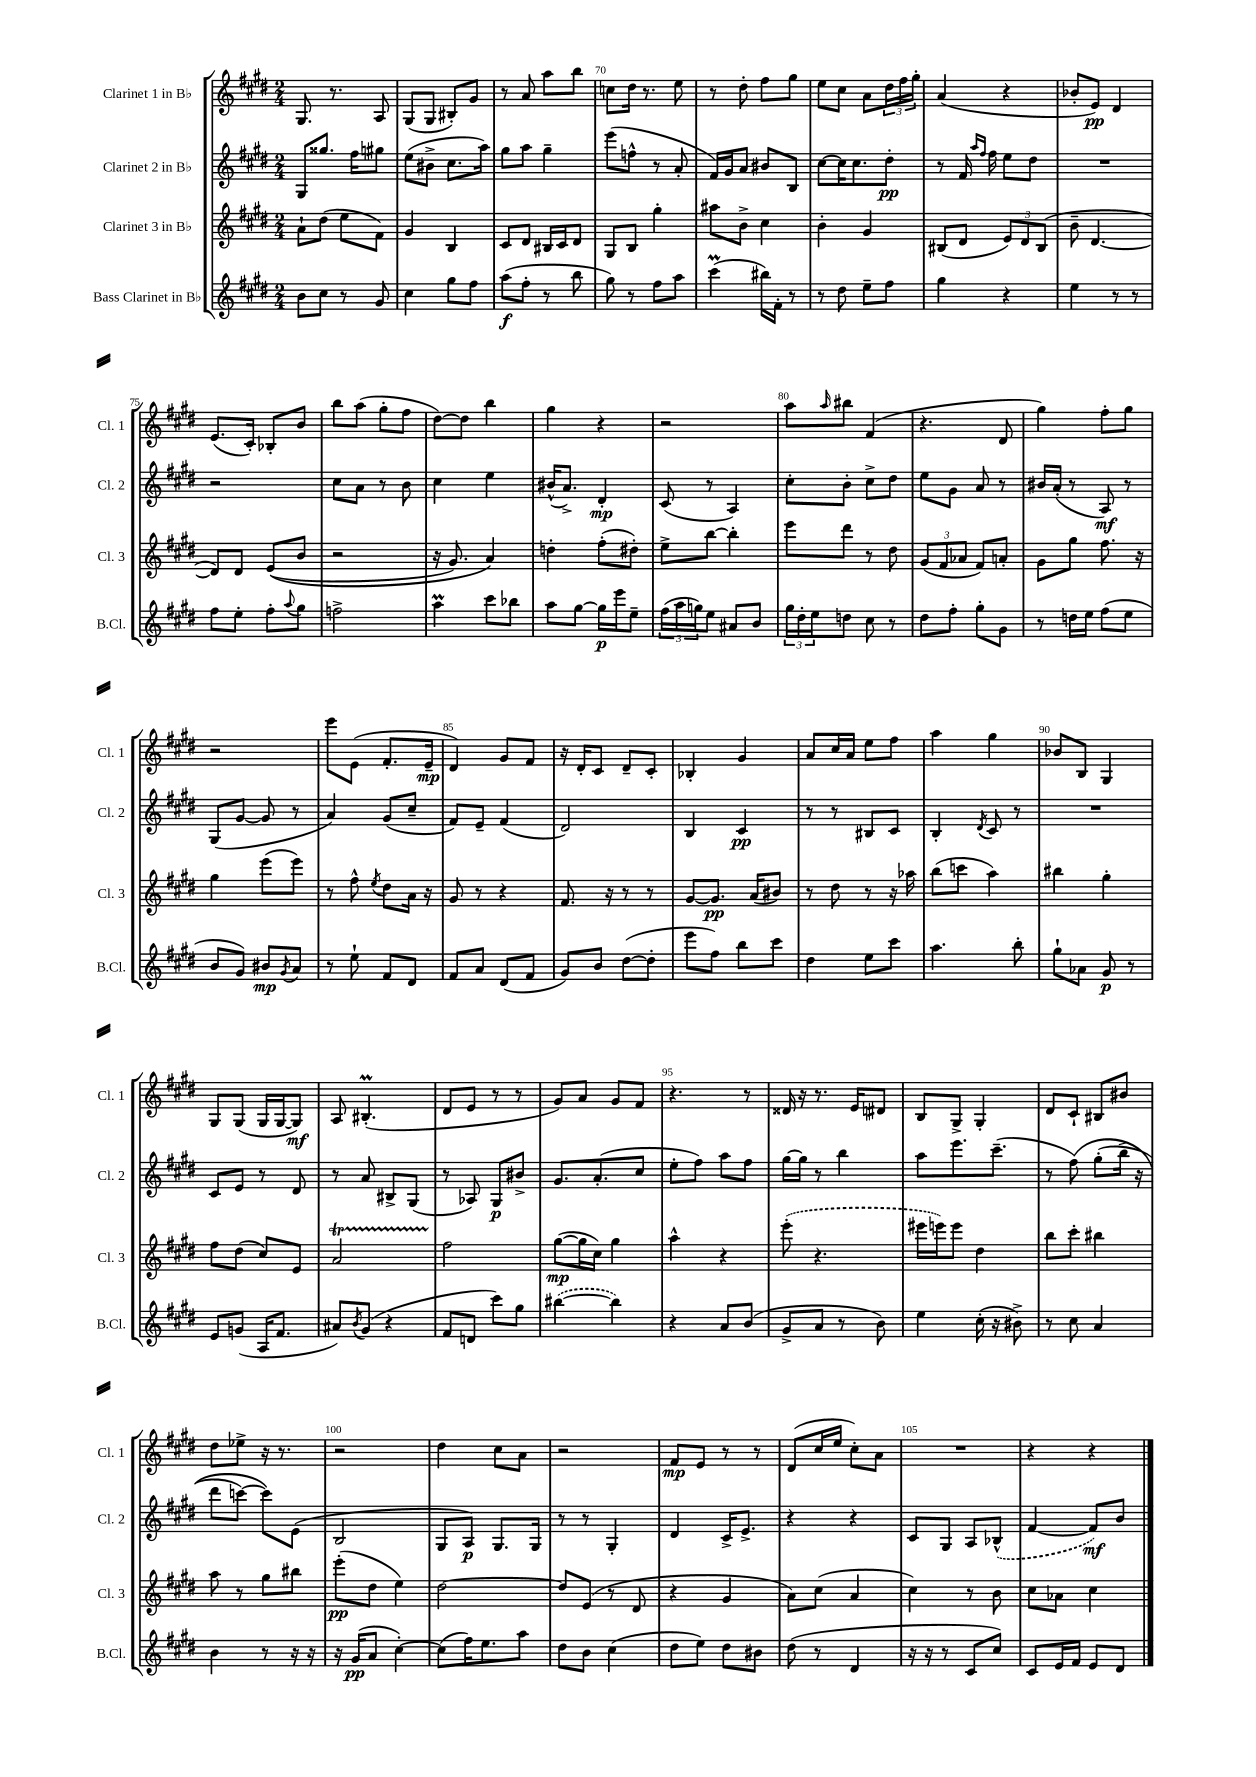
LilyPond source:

<<
\new StaffGroup <<
\new Staff = "s0" \with { instrumentName = "Clarinet 1 in Bb" shortInstrumentName = "Cl. 1" } {
    \clef treble \key e \major \numericTimeSignature \time 2/4
    gis8. r8. a8 |
    gis8( gis8 bis8-.) gis'8 |
    r8 a'8 a''8 b''8 |
    c''8 dis''16 r8. e''8 |
    r8 dis''8-. fis''8 gis''8 |
    e''8 cis''8 a'8 \tuplet 3/2 { dis''16 fis''16 gis''16-. } |
    a'4( r4 |
    bes'8-. e'8\pp) dis'4 |
    e'8.( cis'16-.) bes8-. b'8 |
    b''8 a''8( gis''8-. fis''8 |
    dis''8~) dis''8 b''4 |
    gis''4 r4 |
    r2 |
    a''8 \grace { a''16 } bis''8 fis'4( |
    r4. dis'8 |
    gis''4) fis''8-. gis''8 |
    r2 |
    e'''8 e'8( fis'8.-. e'16--\mp |
    dis'4) gis'8 fis'8 |
    r16 dis'16-. cis'8 dis'8-- cis'8-. |
    bes4-. gis'4 |
    a'8 cis''16 a'16 e''8 fis''8 |
    a''4 gis''4 |
    bes'8 b8 gis4 |
    gis8 gis8( gis16 gis16~ gis8\mf) |
    a8 bis4.-.\prall( |
    dis'8 e'8 r8 r8 |
    gis'8) a'8 gis'8 fis'8 |
    r4. r8 |
    disis'16 r16 r8. e'16 dis'8 |
    b8 gis8-> gis4-. |
    dis'8 cis'8-! bis8 bis'8 |
    dis''8 ees''8-> r16 r8. |
    r2 |
    dis''4 cis''8 a'8 |
    r2 |
    fis'8\mp e'8 r8 r8 |
    dis'8( cis''16 e''16 cis''8-.) a'8 |
    R2 |
    r4 r4 \bar "|." |
}
\new Staff = "s1" \with { instrumentName = "Clarinet 2 in Bb" shortInstrumentName = "Cl. 2" } {
    \clef treble \key e \major \numericTimeSignature \time 2/4
    gis8 gisis''8. fis''16 gis''8 |
    e''8( bis'8-> cis''8. a''16) |
    gis''8 a''8 gis''4-- |
    e'''8( f''8-^ r8 a'8-. |
    fis'16) gis'16 a'8 bis'8 b8 |
    cis''8~ cis''16 cis''8. dis''8-.\pp |
    r8 fis'16 \grace { a''16 fis''16 } fis''16 e''8 dis''8 |
    R2 |
    r2 |
    cis''8 a'8 r8 b'8 |
    cis''4 e''4 |
    bis'16-^( a'8.->) dis'4-.\mp |
    cis'8( r8 a4) |
    cis''8-. b'8-. cis''8-> dis''8 |
    e''8 gis'8 a'8 r8 |
    bis'16 a'16-.( r8 a8\mf) r8 |
    gis8( gis'8~ gis'8 r8 |
    a'4) gis'8( cis''8-- |
    fis'8) e'8-- fis'4( |
    dis'2) |
    b4 cis'4\pp |
    r8 r8 bis8 cis'8 |
    b4-. \acciaccatura { dis'8 } cis'8 r8 |
    R2 |
    cis'8 e'8 r8 dis'8 |
    r8 a'8 bis8-> gis8( |
    r8 aes8) gis8\p bis'8-> |
    gis'8. a'8.-.( cis''8 |
    e''8-. fis''8) a''8 fis''8 |
    gis''16~ gis''16 r8 b''4 |
    a''8 e'''8. cis'''8.--( |
    r8 fis''8)\( gis''8-.( b''16-> r16 |
    dis'''8 c'''8~) c'''8\) e'8( |
    b2 |
    gis8 a8\p) gis8. gis16 |
    r8 r8 gis4-. |
    dis'4 cis'16-> e'8.-> |
    r4 r4 |
    cis'8 gis8 a8 \once \slurDashed bes8-^( |
    fis'4~ fis'8\mf) b'8 \bar "|." |
}
\new Staff = "s2" \with { instrumentName = "Clarinet 3 in Bb" shortInstrumentName = "Cl. 3" } {
    \clef treble \key e \major \numericTimeSignature \time 2/4
    a'8-! dis''8( e''8 fis'8) |
    gis'4 b4 |
    cis'8 dis'8 bis16 cis'16 dis'8 |
    gis8 b8 gis''4-. |
    ais''8 b'8-> cis''4 |
    b'4-. gis'4 |
    bis8( dis'8 \tuplet 3/2 { e'8) dis'8 bis8( } |
    b'8-- dis'4.~ |
    dis'8) dis'8 e'8(\( b'8 |
    r2 |
    r16 gis'8.) a'4\) |
    d''4-. fis''8-.( dis''8-.) |
    e''8-> b''8~ b''4-. |
    e'''8 dis'''8 r8 dis''8 |
    \tuplet 3/2 { gis'8( fis'8 aes'8 } fis'8) a'8-. |
    gis'8 gis''8 fis''8. r16 |
    gis''4 e'''8( e'''8) |
    r8 fis''8-^ \acciaccatura { e''8 } dis''8 a'16 r16 |
    gis'8 r8 r4 |
    fis'8. r16 r8 r8 |
    gis'8~ gis'8.\pp a'16( bis'8) |
    r8 dis''8 r8 r16 aes''16 |
    b''8( c'''8 a''4) |
    bis''4 gis''4-. |
    fis''8 dis''8( cis''8) e'8 |
    a'2\startTrillSpan |
    fis''2\stopTrillSpan |
    gis''8~\mp( gis''16 cis''16) gis''4 |
    a''4-^ r4 |
    \once \slurDashed e'''8-.( r4. |
    eis'''16 e'''16) e'''8 dis''4 |
    b''8 cis'''8-. bis''4 |
    a''8 r8 gis''8 bis''8 |
    e'''8-.\pp( dis''8 e''4) |
    dis''2~ |
    dis''8 e'8( r8 dis'8 |
    r4 gis'4 |
    a'8) cis''8( a'4 |
    cis''4) r8 b'8 |
    cis''8 aes'8 cis''4 \bar "|." |
}
\new Staff = "s3" \with { instrumentName = "Bass Clarinet in Bb" shortInstrumentName = "B.Cl." } {
    \clef treble \key e \major \numericTimeSignature \time 2/4
    b'8 cis''8 r8 gis'8 |
    cis''4 gis''8 fis''8 |
    a''8\f( fis''8-. r8 b''8 |
    gis''8) r8 fis''8 a''8 |
    cis'''4\prall( bis''16) fis'16-. r8 |
    r8 dis''8 e''8-- fis''8 |
    gis''4 r4 |
    e''4 r8 r8 |
    fis''8 e''8-. fis''8-. \appoggiatura { a''8 } gis''8 |
    f''2-> |
    a''4\prall cis'''8 bes''8 |
    a''8 gis''8~ gis''16\p e'''16 e''8-- |
    \tuplet 3/2 { fis''16( a''16 g''16) } e''8 ais'8 b'8 |
    \tuplet 3/2 { gis''16 dis''16-. e''16 } d''8 cis''8 r8 |
    dis''8 fis''8-. gis''8-. gis'8 |
    r8 d''16 e''16 fis''8( e''8 |
    b'8 gis'8) bis'8\mp \acciaccatura { gis'8 } a'8 |
    r8 e''8-! fis'8 dis'8 |
    fis'8 a'8 dis'8( fis'8 |
    gis'8) b'8 dis''8~( dis''8-. |
    e'''8 fis''8) b''8 cis'''8 |
    dis''4 e''8 cis'''8 |
    a''4. b''8-. |
    gis''8-! aes'8 gis'8\p r8 |
    e'8 g'8( a16 fis'8. |
    ais'8) \acciaccatura { b'8 } gis'8( r4 |
    fis'8 d'8 cis'''8) gis''8 |
    \once \slurDashed bis''4~( bis''4) |
    r4 a'8 b'8( |
    gis'8-> a'8 r8 b'8) |
    e''4 cis''16-.( r16 bis'8->) |
    r8 cis''8 a'4 |
    b'4 r8 r16 r16 |
    r16 gis'16\pp( a'8 cis''4~-.) |
    cis''8( fis''16) e''8. a''8 |
    dis''8 b'8 cis''4( |
    dis''8 e''8) dis''8 bis'8 |
    dis''8( r8 dis'4 |
    r16 r16 r8 cis'8 cis''8) |
    cis'8 e'16 fis'16 e'8 dis'8 \bar "|." |
}
>>
>>
\layout { \context { \Score currentBarNumber = #67 \override BarNumber.break-visibility = ##(#f #t #t) barNumberVisibility = #(every-nth-bar-number-visible 5) } }
